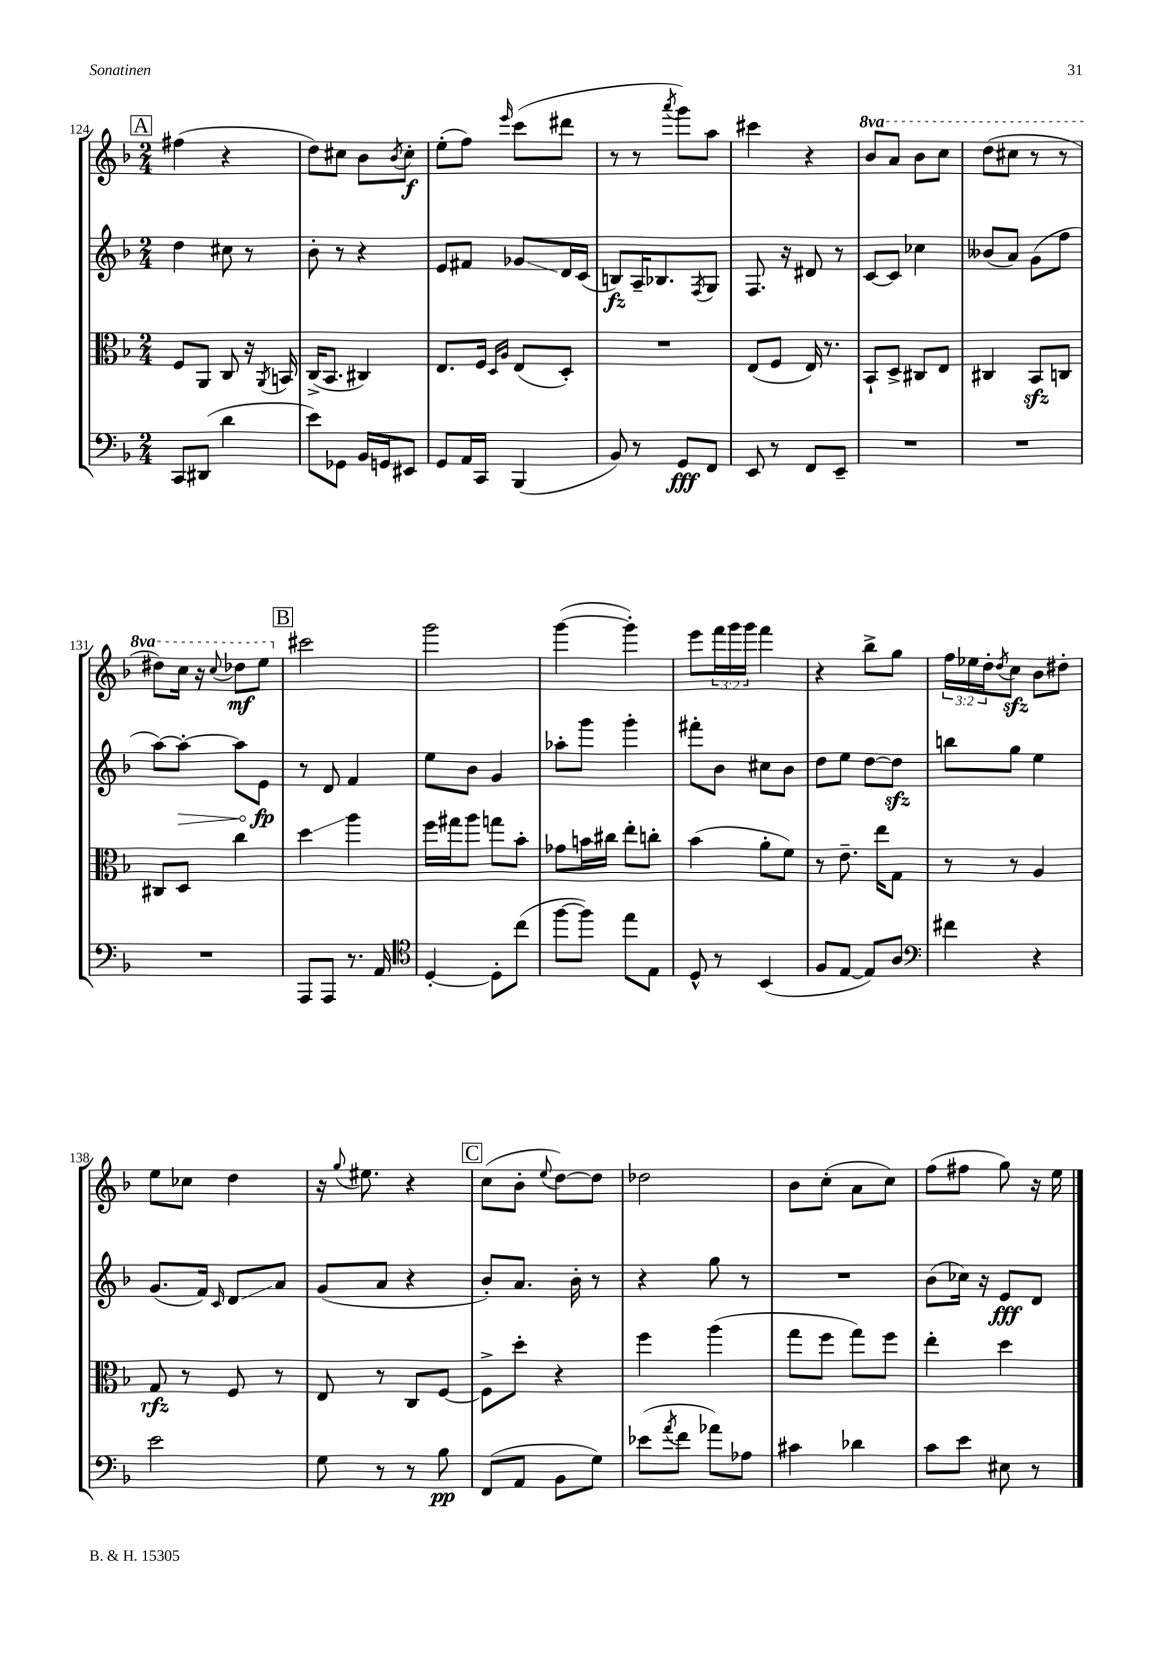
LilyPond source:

<<
\new StaffGroup <<
\new Staff = "s0" {
    \clef treble \key f \major \numericTimeSignature \time 2/4 \override Staff.TupletNumber.text = #tuplet-number::calc-fraction-text \set Staff.ottavationMarkups = #ottavation-simple-ordinals
    \mark \markup { \box "A" } fis''4( r4 |
    d''8) cis''8 bes'8 \acciaccatura { bes'8 } cis''8-.\f |
    e''8-.( f''8) \grace { e'''16 } c'''8( dis'''8 |
    r8 r8 \acciaccatura { a'''8 } g'''8) a''8 |
    cis'''4 r4 |
    \ottava #1 bes''8 a''8 bes''8 c'''8 |
    d'''8( cis'''8 r8 r8 |
    dis'''8) c'''16 r16 \appoggiatura { c'''8 } des'''8\mf e'''8 \ottava #0 |
    \mark \markup { \box "B" } cis'''2 |
    g'''2 |
    g'''4~( g'''4-.) |
    e'''8 \tuplet 3/2 { f'''16 g'''16 g'''16 } f'''4 |
    r4 bes''8-> g''8 |
    \tuplet 3/2 { f''16 ees''16 d''16-. } \acciaccatura { d''8 } c''8\sfz bes'8 dis''8-. |
    e''8 ces''8 d''4 |
    r16 \appoggiatura { g''8 } eis''8. r4 |
    \mark \markup { \box "C" } c''8( bes'8-. \appoggiatura { e''8 } d''8~) d''8 |
    des''2 |
    bes'8 c''8-.( a'8 c''8) |
    f''8( fis''8 g''8) r16 e''16 \bar "|." |
}
\new Staff = "s1" {
    \clef treble \key f \major \numericTimeSignature \time 2/4
    \mark \markup { \box "A" } d''4 cis''8 r8 |
    bes'8-. r8 r4 |
    e'8 fis'8 ges'8\glissando d'16 c'16( |
    b8\fz) a16-- bes8. \acciaccatura { f8 } g8 |
    f8. r16 dis'8 r8 |
    c'8~ c'8 ces''4 |
    beses'8( a'8) g'8( f''8 |
    a''8~) \once \override Hairpin.circled-tip = ##t a''8~-.\> a''8 e'8\fp\! |
    \mark \markup { \box "B" } r8 d'8 f'4 |
    e''8 bes'8 g'4 |
    aes''8-. g'''8 g'''4-. |
    fis'''8-. bes'8 cis''8 bes'8 |
    d''8 e''8 d''8~ d''8\sfz |
    b''8 g''8 e''4 |
    g'8.( f'16) \grace { c'16 } d'8\glissando a'8 |
    g'8( a'8 r4 |
    \mark \markup { \box "C" } bes'8-.) a'8. bes'16-. r8 |
    r4 g''8 r8 |
    R2 |
    bes'8( ces''16) r16 e'8\fff d'8 \bar "|." |
}
\new Staff = "s2" {
    \clef alto \key f \major \numericTimeSignature \time 2/4
    \mark \markup { \box "A" } f8 a,8 c8 r16 \acciaccatura { a,8 } b,16 |
    c16->( bes,8. cis4) |
    e8. f16 \grace { d16 a16 } e8( d8-.) |
    R2 |
    e8( f8 e16) r8. |
    bes,8-! d8-> cis8 e8 |
    cis4 bes,8\sfz c8 |
    cis8 d8 c''4 |
    \mark \markup { \box "B" } d''4\glissando a''4 |
    f''16 gis''16 a''8 g''8 bes'8-. |
    ges'8 b'16 cis''16 e''8-. c''8-. |
    bes'4( a'8-. f'8) |
    r8 e'8.-- e''16 g8 |
    r8 r8 a4 |
    g8\rfz r8 f8 r8 |
    e8 r8 c8 f8~ |
    \mark \markup { \box "C" } f8-> d''8-. r4 |
    f''4 a''4( |
    g''8 f''8 g''8) f''8 |
    e''4-. d''4 \bar "|." |
}
\new Staff = "s3" {
    \clef bass \key f \major \numericTimeSignature \time 2/4
    \mark \markup { \box "A" } c,8 dis,8( d'4 |
    e'8) ges,8 bes,16 g,16 eis,8 |
    g,8 a,16 c,16 bes,,4( |
    bes,8) r8 g,8\fff f,8 |
    e,8 r8 f,8 e,8-- |
    R2 |
    R2 |
    R2 |
    \mark \markup { \box "B" } a,,8 a,,8 r8. a,16 |
    \clef tenor d4~-. d8-. c''8( |
    f''8~ f''8) e''8 e8 |
    d8-^ r8 bes,4( |
    f8 e8~ e8) a8 |
    \clef bass fis'4 r4 |
    e'2 |
    g8 r8 r8 bes8\pp |
    \mark \markup { \box "C" } f,8( a,8 bes,8 g8) |
    ees'8( \acciaccatura { a'8 } f'8 aes'8) aes8 |
    cis'4 des'4 |
    c'8 e'8 eis8 r8 \bar "|." |
}
>>
>>
\layout { \context { \Score currentBarNumber = #124 } }
